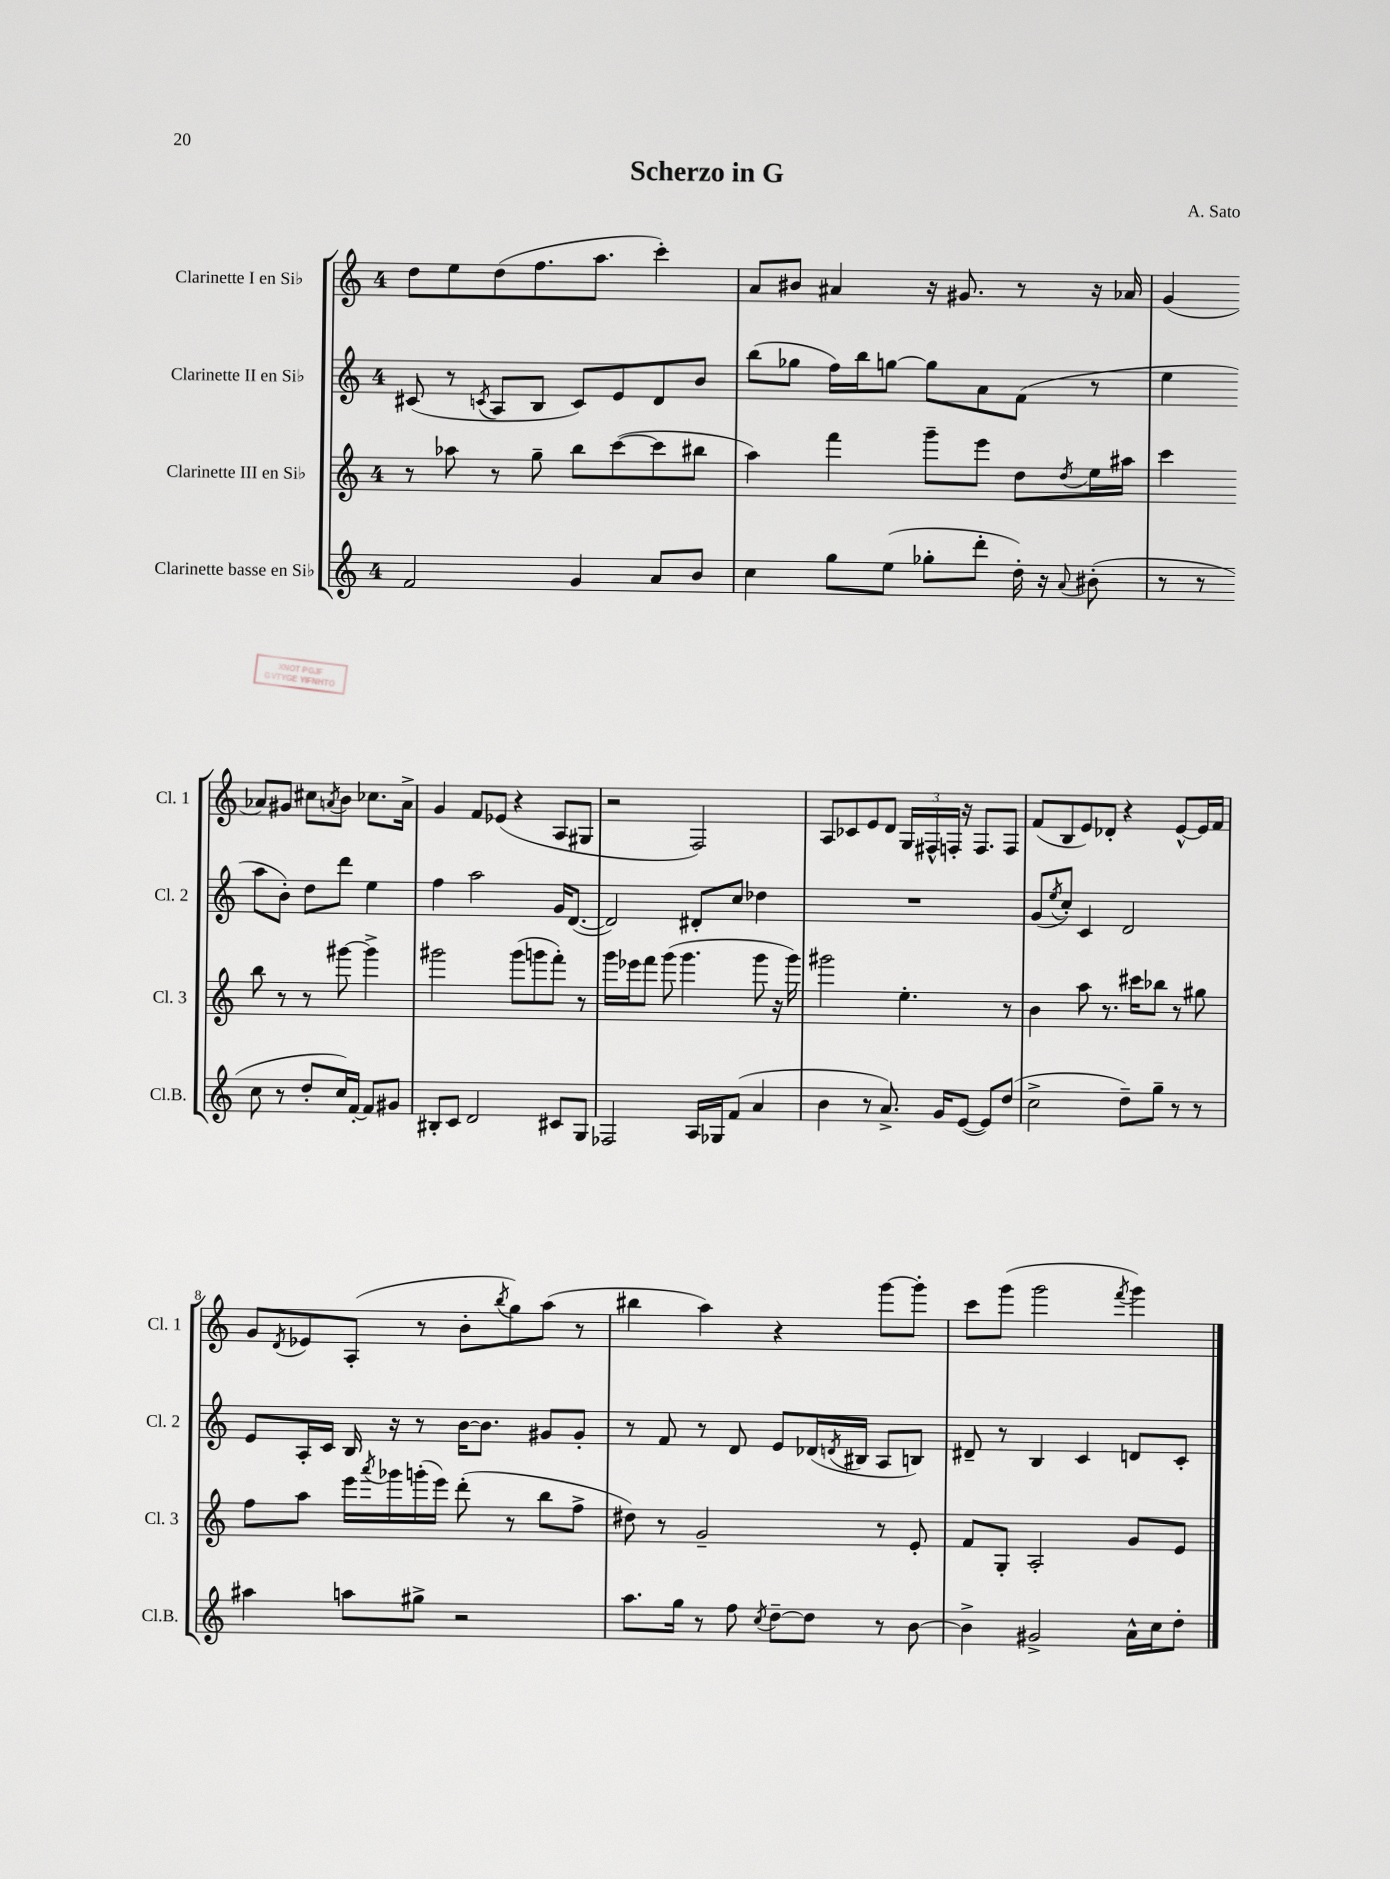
\header { title = "Scherzo in G" composer = "A. Sato" }
<<
\new StaffGroup <<
\new Staff = "s0" \with { instrumentName = "Clarinette I en Sib" shortInstrumentName = "Cl. 1" } {
    \clef treble \key c \major \once \override Staff.TimeSignature.style = #'single-digit \time 4/4
    d''8 e''8 d''8( f''8. a''8. c'''4-.) |
    a'8 bis'8 ais'4 r16 gis'8. r8 r16 aes'16 |
    g'4( aes'8) gis'8 cis''8 \acciaccatura { a'8 } b'8 ces''8. a'16-> |
    g'4 f'8 ees'8( r4 a8 gis8 |
    r2 f2) |
    a8 ces'8 e'8 d'8 \tuplet 3/2 { g16 fis16-^ f16-. } r16 f8. f8 |
    f'8( b8 e'8) des'8-. r4 e'8~-^ e'16 f'16 |
    g'8 \acciaccatura { d'8 } ees'8 a8-.( r8 b'8-. \acciaccatura { b''8 } g''8) a''8( r8 |
    bis''4 a''4) r4 g'''8~ g'''8-. |
    c'''8 g'''8( g'''2 \acciaccatura { f'''8 } g'''4) \bar "|." |
}
\new Staff = "s1" \with { instrumentName = "Clarinette II en Sib" shortInstrumentName = "Cl. 2" } {
    \clef treble \key c \major \once \override Staff.TimeSignature.style = #'single-digit \time 4/4
    cis'8( r8 \acciaccatura { c'8 } a8 b8 c'8) e'8 d'8 b'8 |
    b''8( ges''8 f''16) b''16 g''8~ g''8 a'8 f'8( r8 |
    e''4 a''8 b'8-.) d''8 d'''8 e''4 |
    f''4 a''2 g'16 d'8.~( |
    d'2) dis'8-. c''8 des''4 |
    R1 |
    g'8( \acciaccatura { e''8 } c''8-.) c'4 d'2 |
    e'8 a16-. c'16 b16 r16 r8 b'16~ b'8. gis'8 gis'8-. |
    r8 f'8 r8 d'8 e'8 des'16( \acciaccatura { d'8 } bis16 a8 b8) |
    dis'8-- r8 b4 c'4 d'8 c'8-. \bar "|." |
}
\new Staff = "s2" \with { instrumentName = "Clarinette III en Sib" shortInstrumentName = "Cl. 3" } {
    \clef treble \key c \major \once \override Staff.TimeSignature.style = #'single-digit \time 4/4
    r8 aes''8 r8 g''8-- b''8 c'''8~( c'''8 bis''8 |
    a''4) f'''4 g'''8-- e'''8 d''8 \acciaccatura { d''8 } e''16 ais''16 |
    c'''4 b''8 r8 r8 gis'''8~ gis'''4-> |
    gis'''2 gis'''8( g'''8 f'''8-.) r8 |
    g'''16 ees'''16 f'''8 g'''8( g'''4. g'''8 r16 g'''16) |
    gis'''2 e''4.-. r8 |
    b'4 a''8 r8. cis'''16 bes''8 r8 gis''8 |
    f''8 a''8 e'''16 \acciaccatura { a'''8 } ges'''16 g'''16-.( e'''16) d'''8-.( r8 b''8 f''8-> |
    dis''8) r8 g'2-- r8 e'8-. |
    f'8 g8-. a2-. g'8 e'8 \bar "|." |
}
\new Staff = "s3" \with { instrumentName = "Clarinette basse en Sib" shortInstrumentName = "Cl.B." } {
    \clef treble \key c \major \once \override Staff.TimeSignature.style = #'single-digit \time 4/4
    f'2 g'4 a'8 b'8 |
    c''4 g''8 e''8( ges''8-. d'''8-. d''16-.) r16 \appoggiatura { a'8 } bis'8-.( |
    r8 r8 c''8 r8 d''8-. c''16) f'16~-. f'8 gis'8 |
    bis8-. c'8 d'2 cis'8 g8 |
    fes2 a16 ges16 f'8( a'4 |
    b'4 r8 a'8.->) g'16 e'8~( e'8) d''8( |
    c''2-> d''8--) g''8-- r8 r8 |
    ais''4 a''8 gis''8-> r2 |
    a''8. g''16 r8 f''8 \acciaccatura { c''8 } d''8~-- d''8 r8 b'8~ |
    b'4-> gis'2-> a'16-^ c''16 d''8-. \bar "|." |
}
>>
>>
